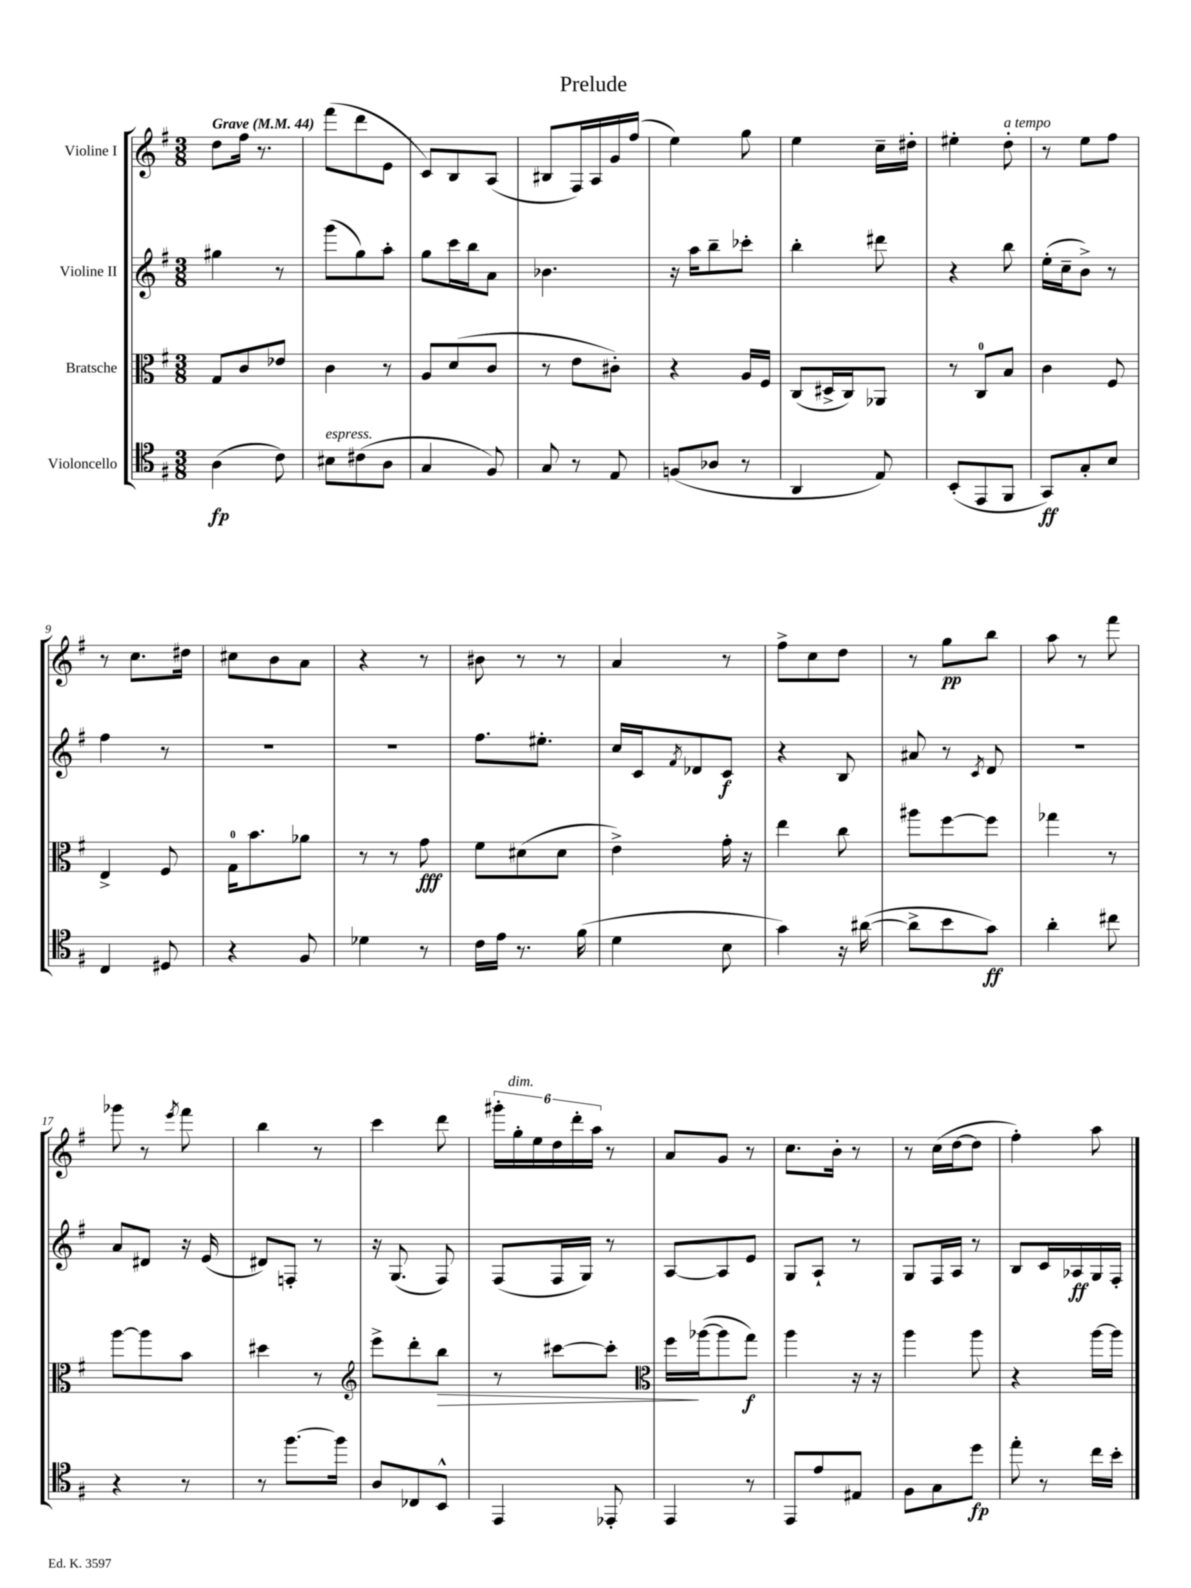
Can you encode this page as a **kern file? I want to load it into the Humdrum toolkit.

**kern	**kern	**kern	**kern
*staff4	*staff3	*staff2	*staff1
*clefC4	*clefC3	*clefG2	*clefG2
*k[f#]	*k[f#]	*k[f#]	*k[f#]
*M3/8	*M3/8	*M3/8	*M3/8
*MM44	*MM44	*MM44	*MM44
(4A	8G	4gg#	8dd
.	8c	.	16ff#
.	.	.	8.r
8c)	8e-	8r	.
=	=	=	=
8B#	4c	(8ggg	(8fff#
(8c#	.	8gg)	8ddd
8A	8r	8aa'	8e
=	=	=	=
4G	8A	8gg	8c)
.	(8d	16ccc	8B
.	.	16bb	.
8F#)	8c	8a	(8A
=	=	=	=
8G	8r	4.b-	8B#
8r	8e	.	16F#)
.	.	.	16A
8E	8c#')	.	16g
.	.	.	(16ff#
=	=	=	=
(8F	4r	16r	4ee)
.	.	16aa	.
8A-	.	8bb~	.
8r	16A	8ccc-'	8gg
.	16F#	.	.
=	=	=	=
4AA	(8C	4bb'	4ee
.	16D#^	.	.
.	16C)	.	.
8E)	8AA-	8ddd#	16cc~
.	.	.	16dd#'
=	=	=	=
(8BB'	8r	4r	4ee#'
8EE	8C	.	.
8FF#	8B	8bb	8dd'
=	=	=	=
8GG)	4c	(16ee'	8r
.	.	16cc~	.
8G'	.	8b^)	8ee
8B	8F#	8r	8ff#
=	=	=	=
4C	4E^	4ff#	8r
.	.	.	8.cc
8D#	8F#	8r	.
.	.	.	16dd#
=	=	=	=
4r	16G	4.r	8cc#
.	8.b	.	.
.	.	.	8b
8F#	8a-	.	8a
=	=	=	=
4d-	8r	4.r	4r
.	8r	.	.
8r	8g	.	8r
=	=	=	=
16c	8f#	8.ff#	8b#
16e	.	.	.
8.r	(8d#	.	8r
.	.	8.ee#'	.
.	8d#	.	8r
(16f#	.	.	.
=	=	=	=
4d	4e^)	16cc	4a
.	.	16c	.
.	.	8qf#	.
.	.	8d-	.
8B	16g'	8c	8r
.	16r	.	.
=	=	=	=
4g)	4ee	4r	8ff#^
.	.	.	8cc
16r	8cc	8B	8dd
([16a#	.	.	.
=	=	=	=
8a#^]	8aa#	8a#	8r
8b	[8ff#	8r	8gg
.	.	8qc	.
8g)	8ff#]	8d	8bb
=	=	=	=
4a'	4gg-	4.r	8aa
.	.	.	8r
8cc#	8r	.	8fff#
=	=	=	=
4r	[8aa	8a	8ggg-
.	8aa]	8d#	8r
.	.	.	8qeee
8r	8b	16r	8fff#
.	.	(16e	.
=	=	=	=
8r	4dd#	8d#)	4bb
[8.ff#	.	8F'	.
.	8r	8r	8r
16ff#]	.	.	.
=	=	=	=
*	*clefG2	*	*
8A	8eee^	16r	4ccc
.	.	(8.G	.
8C-	8ddd'	.	.
8BB^^	8bb	8F#)	8ddd
=	=	=	=
4EE	8r	(8F#	24ggg#'
.	.	.	24gg'
.	.	.	24ee
.	[8ccc#	16F#	24dd
.	.	.	24ddd'
.	.	16G)	.
.	.	.	24aa
8EE-'	8ccc#']	8r	8r
=	=	=	=
*	*clefC3	*	*
4EE	16ff#	[8A	8a
.	([16aa-	.	.
.	8aa-]	8A]	8g
8r	8gg)	8e	8r
=	=	=	=
8EE	4aa	8G	8.cc
8e	.	8A`	.
.	.	.	16b'
8E#	16r	8r	8r
.	16r	.	.
=	=	=	=
8F#	4aa	8G	8r
8G	.	16F#	(16cc
.	.	16A	[16dd
8dd	8aa	8r	8dd]
=	=	=	=
8ee'	4r	8B	4ff#')
8r	.	16c	.
.	.	16A-	.
16cc	[16aa	16G	8aa
16b'	16aa]	16F#'	.
==	==	==	==
*-	*-	*-	*-
